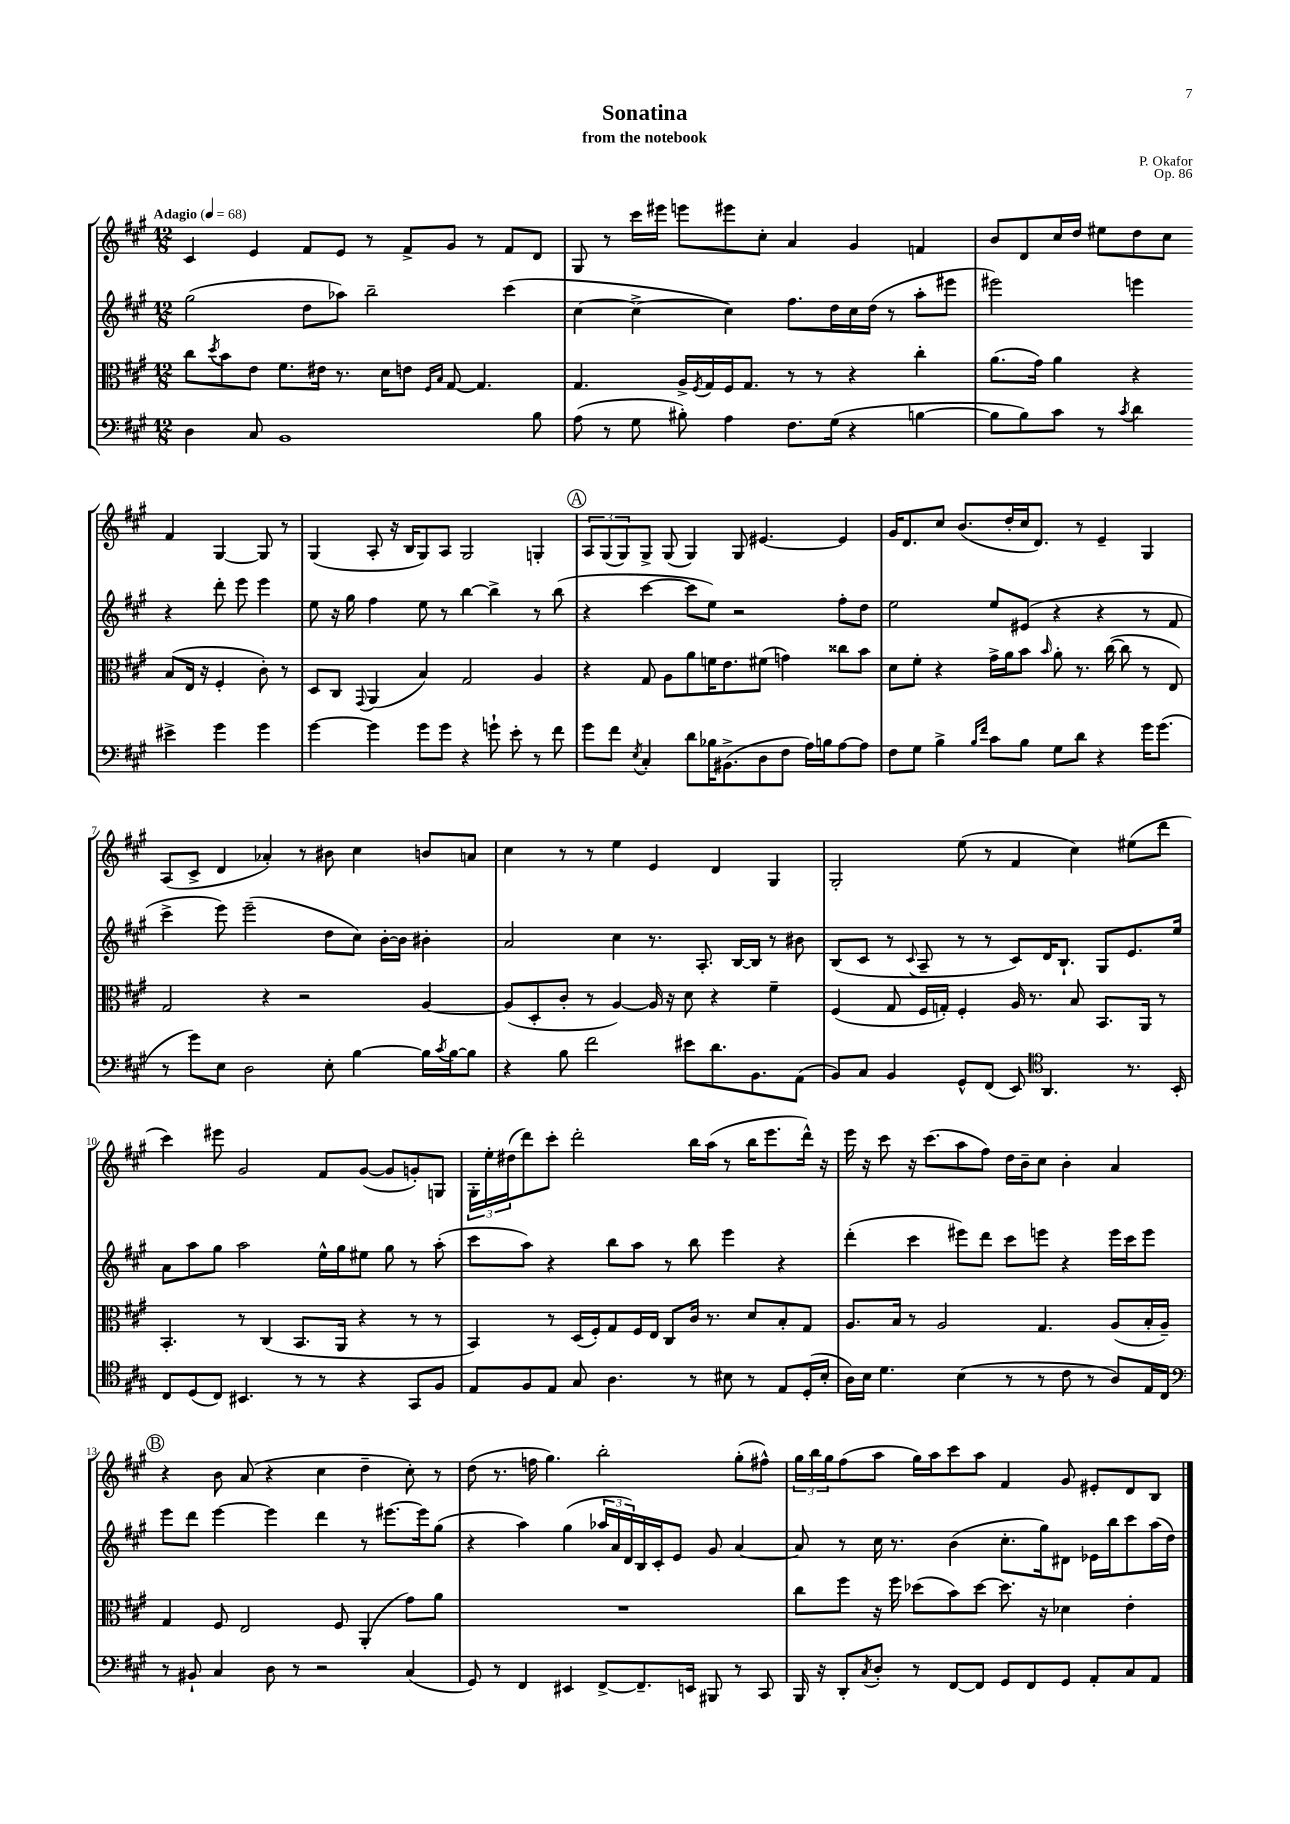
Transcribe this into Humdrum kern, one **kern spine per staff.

**kern	**kern	**kern	**kern
*staff4	*staff3	*staff2	*staff1
*clefF4	*clefC3	*clefG2	*clefG2
*k[f#c#g#]	*k[f#c#g#]	*k[f#c#g#]	*k[f#c#g#]
*M12/8	*M12/8	*M12/8	*M12/8
*MM68	*MM68	*MM68	*MM68
4D	8cc#	(2gg#	4c#
.	8qdd	.	.
.	8b	.	.
8C#	8e	.	4e
1BB	8.f#	.	.
.	.	8dd	8f#
.	16e#	.	.
.	8.r	8aa-)	8e
.	.	2bb~	8r
.	16d	.	.
.	8e	.	8f#^
.	16qqF#	.	.
.	16qqB	.	.
.	[8G#	.	8g#
.	4.G#]	.	8r
.	.	(4ccc#	8f#
8B	.	.	8d
=	=	=	=
(8A	4.G#	[4cc#	8G#
8r	.	.	8r
8G#	.	4cc#^_	16ccc#
.	.	.	16eee#
8B#')	16A^	.	8eee
.	8qF#	.	.
.	16G#	.	.
4A	16F#	4cc#])	8eee#
.	8.G#	.	.
.	.	.	8cc#'
8.F#	8r	8.ff#	4a
.	8r	.	.
(16G#	.	16dd	.
4r	4r	16cc#	4g#
.	.	(16dd	.
.	.	8r	.
[4B	4cc#'	8aa'	4f
.	.	8eee#	.
=	=	=	=
8B]	(8.a	2eee#)	8b
8B)	.	.	8d
.	16g#)	.	.
8c#	4a	.	16cc#
.	.	.	16dd
8r	.	.	8ee#
8qc#	.	.	.
4d	4r	4eee	8dd
.	.	.	8cc#
4e#^	(8B	4r	4f#
.	16E	.	.
.	16r	.	.
4g#	4F#'	8ddd'	[4G#
.	.	8eee	.
4g#	8c#')	4eee	8G#]
.	8r	.	8r
=	=	=	=
[4g#	8D	8ee	(4G#
.	8C#	16r	.
.	.	16gg#	.
.	8qqGG#	.	.
4g#]	(4AA	4ff#	8A'
.	.	.	16r
.	.	.	16B
8g#	4B)	8ee	8G#)
8g#	.	8r	8A
4r	2G#	[4bb	2G#
8g`	.	4bb^]	.
8e'	.	.	.
8r	4A	8r	4G'
8f#	.	(8bb	.
=	=	=	=
8g#	4r	4r	12A
.	.	.	(12G#
8f#	.	.	.
.	.	.	12G#)
8qE	.	.	.
4C#'	8G#	[4ccc#	8G#^
.	8A	.	(8G#
8d	8a	8ccc#]	4G#)
16B-	16f	8ee)	.
(8.BB#^	8.e	.	.
.	.	2r	8G#
8D	(8f#	.	[4.e#
8F#	4g)	.	.
16A)	.	.	.
16B	.	.	.
[8A	8cc##	8ff#'	4e#]
8A]	8b	8dd	.
=	=	=	=
8F#	8d	2ee	16g#
.	.	.	8.d
8G#	8f#'	.	.
4B^	4r	.	8cc#
.	.	.	(8.b
16qqB	.	.	.
16qqf#	.	.	.
8c#	16g#^	8ee	.
.	16a	.	16dd'
8B	8b	(8e#	16cc#
.	.	.	8.d)
.	16qqb	.	.
8G#	8a'	4r	.
8d	8.r	.	8r
4r	.	4r	4e~
.	([16cc#	.	.
.	8cc#]	.	.
16g#	8r	8r	4G#
(8.g#	.	.	.
.	8E)	8f#	.
=	=	=	=
8r	2G#	4ccc#^	(8A
8g#)	.	.	8c#^
8E	.	8eee)	4d
2D	.	(2eee~	.
.	4r	.	4a-')
.	2r	.	8r
8E'	.	8dd	8b#
[4B	.	8cc#)	4cc#
.	.	[16b'	.
.	.	16b]	.
16B]	[4A	4b#'	8b
8qc#	.	.	.
[16B	.	.	.
8B]	.	.	8a
=	=	=	=
4r	(8A]	2a	4cc#
.	8D'	.	.
8B	8c#'	.	8r
2f#	8r	.	8r
.	[4A)	4cc#	4ee
.	16A]	8.r	4e
.	16r	.	.
8e#	8d	.	.
.	.	8.A'	.
8.d	4r	.	4d
.	.	[16B	.
8.BB	.	16B]	.
.	4f#~	8r	4G#
(8AA	.	8b#	.
=	=	=	=
8BB)	(4F#	(8B	2G#'
8C#	.	8c#	.
4BB	8G#	8r	.
.	.	8qqc#	.
.	16F#	8A~	.
.	16G')	.	.
8GG#^^	4F#'	8r	(8ee
(8FF#	.	8r	8r
8EE)	16A	8c#)	4f#
.	8.r	.	.
*clefC4	*	*	*
4.AA	.	16d	.
.	.	8.B`	.
.	8B	.	4cc#)
.	8.BB	8G#	.
8.r	.	8.e	(8ee#
.	16AA	.	.
.	8r	.	8ddd
16BB'	.	16ee	.
=	=	=	=
8C#	4.BB'	8a	4ccc#)
(8D	.	8aa	.
8C#)	.	8gg#	8eee#
4.BB#	8r	2aa	2g#
.	(4C#	.	.
8r	8.BB	.	.
8r	.	16ee^^	8f#
.	16AA	16gg#	.
4r	4r	8ee#	([8g#
.	.	8gg#	8g#]
8GG#	8r	8r	8g')
8F#	8r	(8aa'	8G
=	=	=	=
8E	4BB)	8ccc#	24G#'
.	.	.	24ee'
.	.	.	(24dd#
8F#	.	8aa)	8ddd)
8E	8r	4r	8ccc#'
8G#	(16D	.	2ddd'
.	16F#')	.	.
4.A	8G#	8bb	.
.	16F#	8aa	.
.	16E	.	.
.	8C#	8r	.
8r	16c#	8bb	16bb
.	8.r	.	(16aa
8B#	.	4eee	8r
8r	8d	.	16bb
.	.	.	8.eee
8E	8B'	4r	.
(16D'	8G#	.	16ddd^^)
16B#'	.	.	16r
=	=	=	=
16A)	8.A	(4ddd'	16eee
16B	.	.	16r
4.d	.	.	8ccc#
.	16B	.	.
.	8r	4ccc#	16r
.	.	.	(8.ccc#
.	2A	.	.
(4B	.	8eee#)	8aa
.	.	8ddd	8ff#)
8r	.	8ccc#	16dd
.	.	.	16b~
8r	4.G#	8eee	8cc#
8c#	.	4r	4b'
8r	.	.	.
8A)	(8A	16eee	4a
.	.	16ccc#	.
16E	16B'	8eee	.
16C#	16A~)	.	.
=	=	=	=
*clefF4	*	*	*
8r	4G#	8eee	4r
8BB#`	.	8ddd	.
4C#	8F#	[4eee	8b
.	2E	.	(8a
8D	.	4eee]	4r
8r	.	.	.
2r	.	4ddd	4cc#
.	8F#	.	.
.	(4AA'	8r	4dd~
.	.	[8.eee#	.
(4C#	8g#)	.	8cc#')
.	.	16eee#]	.
.	8a	(8gg#	8r
=	=	=	=
8GG#)	1.r	4r	(8dd
8r	.	.	8.r
4FF#	.	4aa)	.
.	.	.	16ff
.	.	.	4.gg#)
4EE#	.	(4gg#	.
[8FF#^	.	24aa-	2bb'
.	.	24a	.
.	.	24d)	.
8.FF#~]	.	16B	.
.	.	16c#'	.
.	.	8e	.
16EE	.	.	.
8BBB#	.	8g#	.
8r	.	[4a	(8gg#'
8CC#	.	.	8ff#^^)
=	=	=	=
16BBB	8cc#	8a]	24gg#
.	.	.	24bb
16r	.	.	.
.	.	.	24gg#
8DD'	8ff#	8r	(8ff#
8qC#	.	.	.
8D'	16r	16cc#	8aa
.	16ff#	8.r	.
8r	(8dd-	.	16gg#)
.	.	.	16aa
[8FF#	8b)	(4b	8ccc#
8FF#]	[8dd-	.	8aa
8GG#	8.dd-]	8.cc#'	4f#
8FF#	.	.	.
.	16r	16gg#)	.
8GG#	4d-	8d#	8g#
8AA'	.	16e-	8e#'
.	.	16bb	.
8C#	4e'	8ccc#	8d
8AA	.	(16aa	8B
.	.	16dd)	.
==	==	==	==
*-	*-	*-	*-
